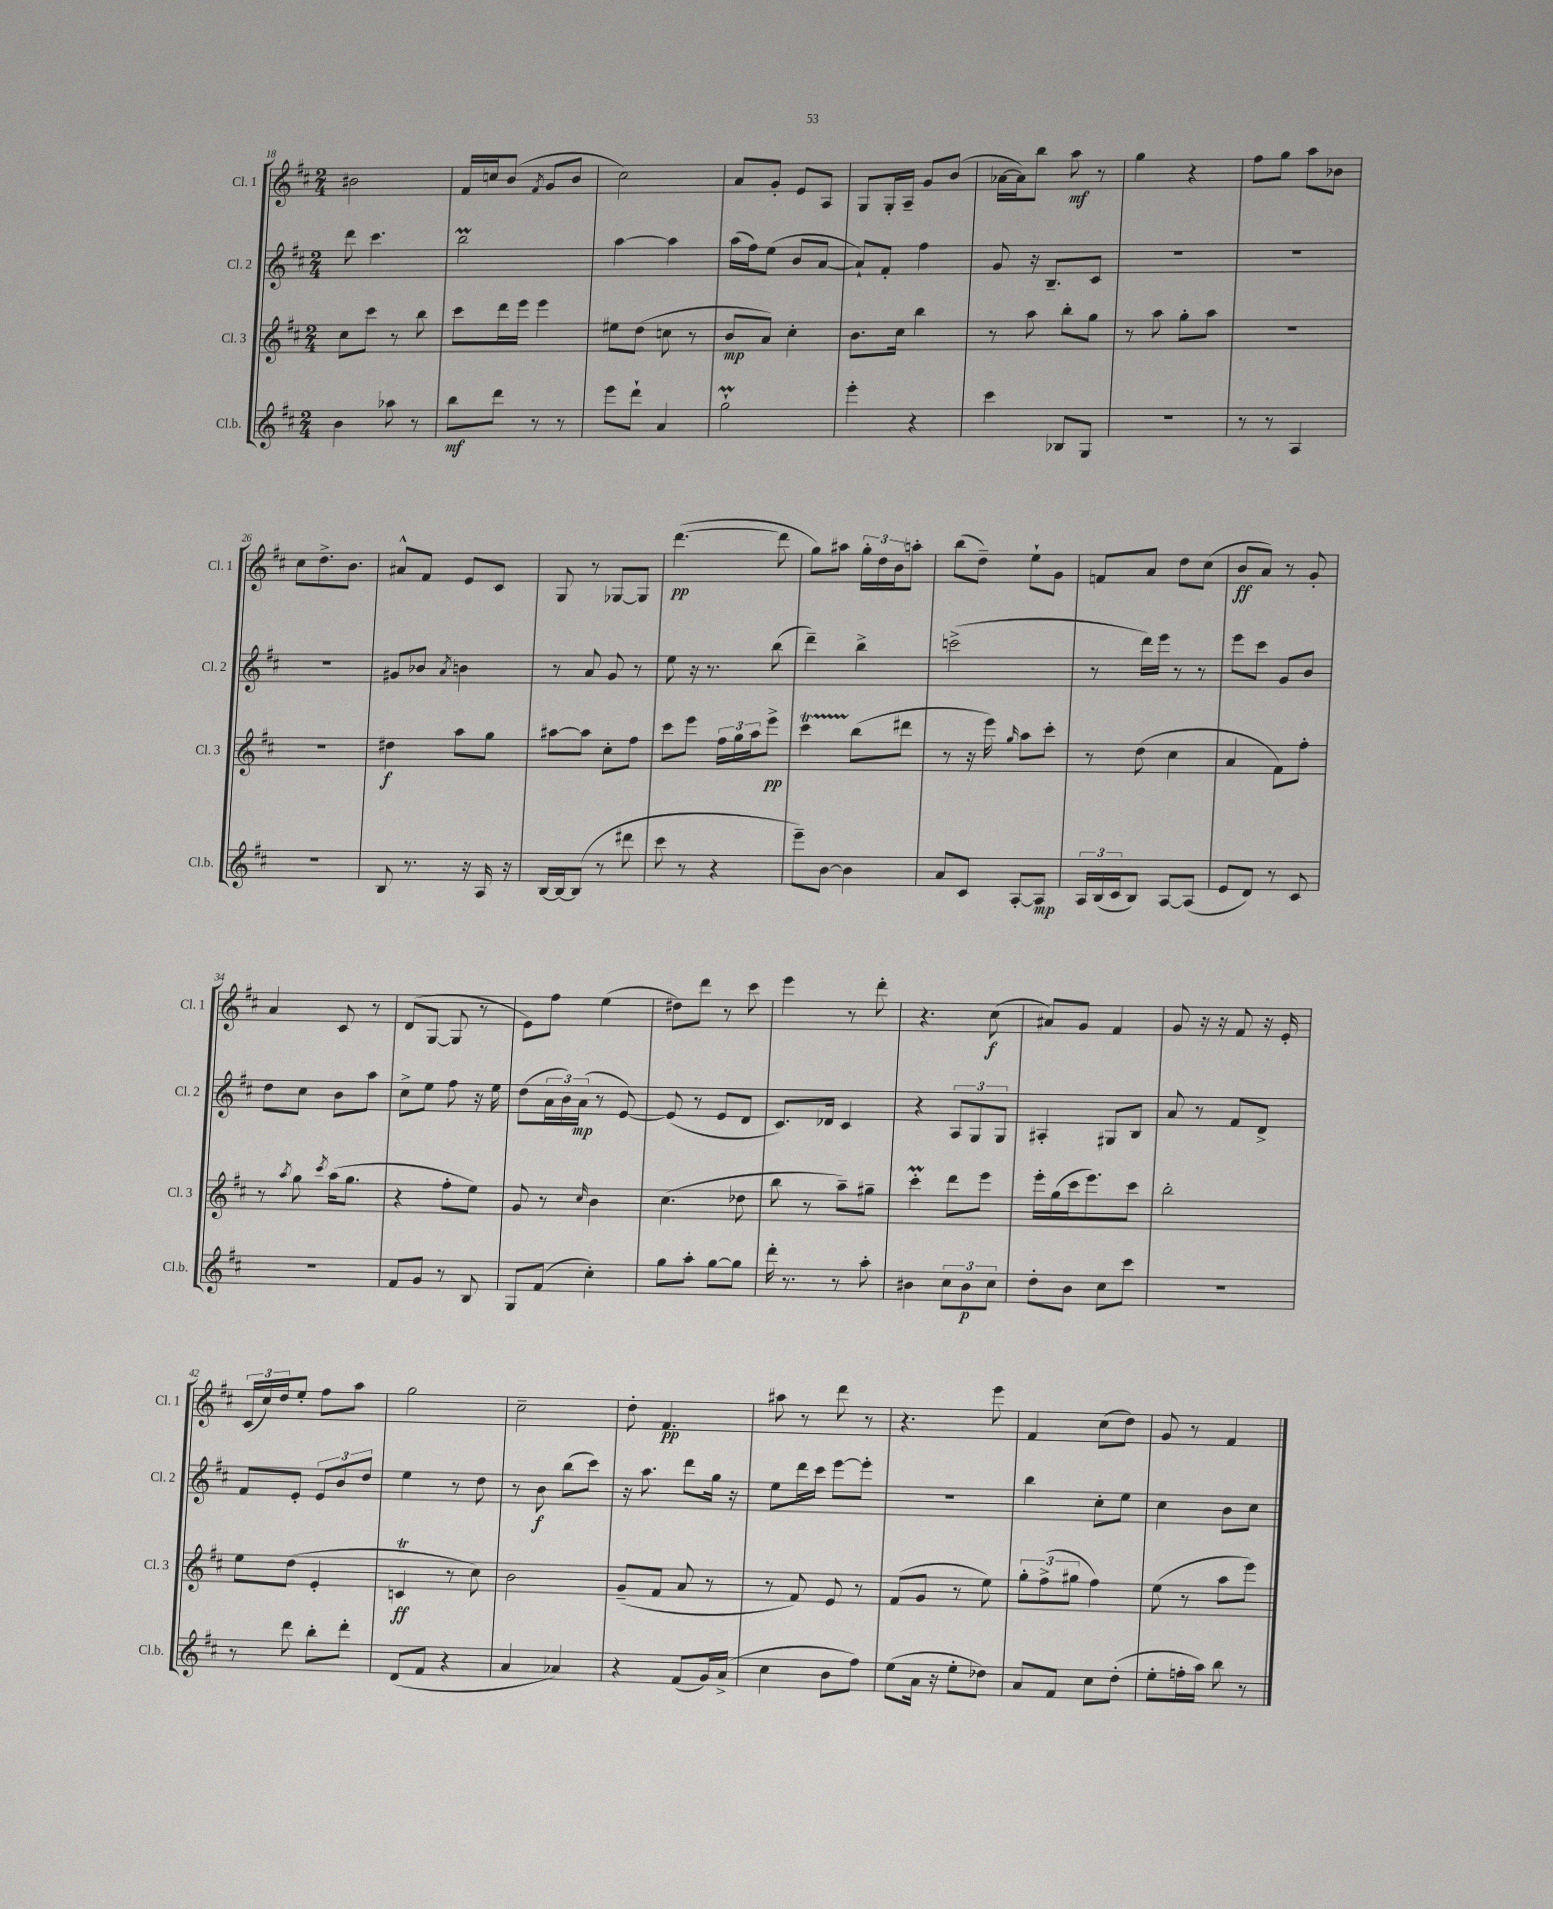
<<
\new StaffGroup <<
\new Staff = "s0" \with { instrumentName = "Cl. 1" shortInstrumentName = "Cl. 1" } {
    \clef treble \key d \major \numericTimeSignature \time 2/4
    bis'2 |
    fis'16 c''16 b'8( \acciaccatura { fis'8 } g'8 b'8 |
    cis''2) |
    a'8 g'8-. e'8 a8 |
    g8 g16-. a16-- g'8 b'8( |
    aes'16~ aes'16) b''8 a''8\mf r8 |
    g''4 r4 |
    fis''8 g''8 a''8 bes'8 |
    cis''8 d''8.-> b'8. |
    ais'8-^ fis'8 e'8 cis'8 |
    g8 r8 ges8~ ges8 |
    d'''4.~\pp( d'''8 |
    g''8) ais''8 \tuplet 3/2 { g''16-. d''16 b'16 } a''8-. |
    b''8( d''8--) e''8-! g'8 |
    f'8 a'8 d''8 cis''8( |
    b'8\ff a'8) r8 g'8-. |
    a'4 cis'8 r8 |
    d'8( g8~ g8 r8 |
    e'8) fis''8 e''4( |
    dis''8) d'''8 r8 cis'''8 |
    e'''4 r8 d'''8-. |
    r4. cis''8\f( |
    ais'8) g'8 fis'4 |
    g'8 r16 r16 fis'8 r16 e'16-. |
    \tuplet 3/2 { cis'16( cis''16) d''16 } e''8-. fis''8 a''8 |
    g''2 |
    cis''2-- |
    d''8-. fis'4.\pp |
    ais''8 r8 d'''8 r8 |
    r4. e'''8 |
    fis'4 cis''8( d''8) |
    g'8 r8 fis'4 \bar "|." |
}
\new Staff = "s1" \with { instrumentName = "Cl. 2" shortInstrumentName = "Cl. 2" } {
    \clef treble \key d \major \numericTimeSignature \time 2/4
    d'''8 cis'''4. |
    b''2\prall |
    a''4~ a''4 |
    a''16( fis''16) e''8( b'8 a'8~ |
    a'8-!) fis'8-. fis''4 |
    g'8 r16 b8.-- cis'8 |
    R2 |
    R2 |
    R2 |
    gis'8 bes'8 \acciaccatura { a'8 } b'4 |
    r8 a'8 g'8 r8 |
    e''8 r16 r8. b''8( |
    d'''4--) b''4-> |
    c'''2->( |
    r8 d'''16) e'''16 r8 r8 |
    e'''8 cis'''8 g'8 b'8 |
    d''8 cis''8 b'8 a''8 |
    cis''8-> e''8 fis''8 r16 e''16 |
    d''8( \tuplet 3/2 { a'16 b'16) a'16\mp( } r8 e'8~) |
    e'8( r8 e'8 d'8 |
    cis'8.) des'16 cis'4 |
    r4 \tuplet 3/2 { a8 g8 g8 } |
    ais4-. gis8 b8 |
    a'8 r8 fis'8 d'8-> |
    fis'8 e'8-. \tuplet 3/2 { e'8 b'8 d''8 } |
    e''4 r8 d''8 |
    r8 b'8\f b''8( cis'''8) |
    r16 a''8. d'''8 g''16 r16 |
    e''8 d'''16 cis'''16 e'''8~ e'''8-. |
    R2 |
    b''4 cis''8-. e''8 |
    cis''4 b'8 cis''8 \bar "|." |
}
\new Staff = "s2" \with { instrumentName = "Cl. 3" shortInstrumentName = "Cl. 3" } {
    \clef treble \key d \major \numericTimeSignature \time 2/4
    cis''8 cis'''8 r8 b''8 |
    cis'''8 d'''16 e'''16 e'''4 |
    eis''8 d''8( c''8 r8 |
    b'8\mp a'8) cis''4-. |
    b'8. cis''16 b''4 |
    r8 a''8 b''8-. g''8 |
    r8 a''8 g''8-. a''8 |
    R2 |
    R2 |
    dis''4\f a''8 g''8 |
    ais''8~ ais''8 cis''8-. fis''8 |
    cis'''8 e'''8 \tuplet 3/2 { fis''16 g''16 a''16 } e'''8->\pp |
    cis'''4\startTrillSpan b''8\stopTrillSpan( dis'''8 |
    r8 r16 e'''16) \grace { g''16 } a''8 cis'''8-. |
    r8 d''8( cis''4 |
    a'4 fis'8) fis''8-. |
    r8 \acciaccatura { a''8 } g''8 \acciaccatura { cis'''8 } a''16( g''8. |
    r4 fis''8-. e''8) |
    g'8 r8 \grace { cis''16 } b'4 |
    cis''4.( des''8 |
    b''8 r8 a''8--) gis''8-- |
    cis'''4-.\prall d'''8 e'''8 |
    e'''16-. g''16( cis'''16 e'''8.) cis'''8 |
    b''2-. |
    e''8 d''8( e'4-. |
    c'4\trill\ff r8 cis''8) |
    b'2 |
    g'8--( fis'8 a'8 r8 |
    r8 fis'8) e'8 r8 |
    fis'8( g'8 r8 e''8) |
    \tuplet 3/2 { g''8-. fis''8->( gis''8 } fis''4) |
    e''8( r8 a''8 e'''8) \bar "|." |
}
\new Staff = "s3" \with { instrumentName = "Cl.b." shortInstrumentName = "Cl.b." } {
    \clef treble \key d \major \numericTimeSignature \time 2/4
    b'4 aes''8 r8 |
    b''8\mf d'''8 r8 r8 |
    e'''8 d'''8-! a'4 |
    g''2-!\prall |
    e'''4-. r4 |
    cis'''4 bes8 g8 |
    R2 |
    r8 r8 a4 |
    R2 |
    b8 r8. r16 a16 r16 |
    b16~ b16~ b8( r8 dis'''8 |
    cis'''8 r8 r4 |
    e'''8--) b'8~ b'4 |
    a'8 cis'8 a8~-. a8\mp |
    \tuplet 3/2 { a16 b16( cis'16 } b8) a8~ a8( |
    e'8 d'8) r8 cis'8 |
    R2 |
    fis'8 g'8 r8 b8 |
    g8 fis'8( cis''4-.) |
    g''8 a''8-. g''8~ g''8 |
    d'''16-. r8. r8 a''8-. |
    bis'4 \tuplet 3/2 { cis''8 bis'8\p cis''8 } |
    d''8-. b'8 cis''8 cis'''8 |
    R2 |
    r8 d'''8 b''8-. d'''8-. |
    d'8( fis'8 r4 |
    a'4 aes'4) |
    r4 fis'8( g'16) a'16->( |
    cis''4 b'8 fis''8) |
    e''8( a'16 r16 e''8-. des''8) |
    a'8 fis'8 cis''8 d''8-.( |
    e''8-. f''16-. a''16) b''8 r8 \bar "|." |
}
>>
>>
\layout { \context { \Score currentBarNumber = #18 } }
